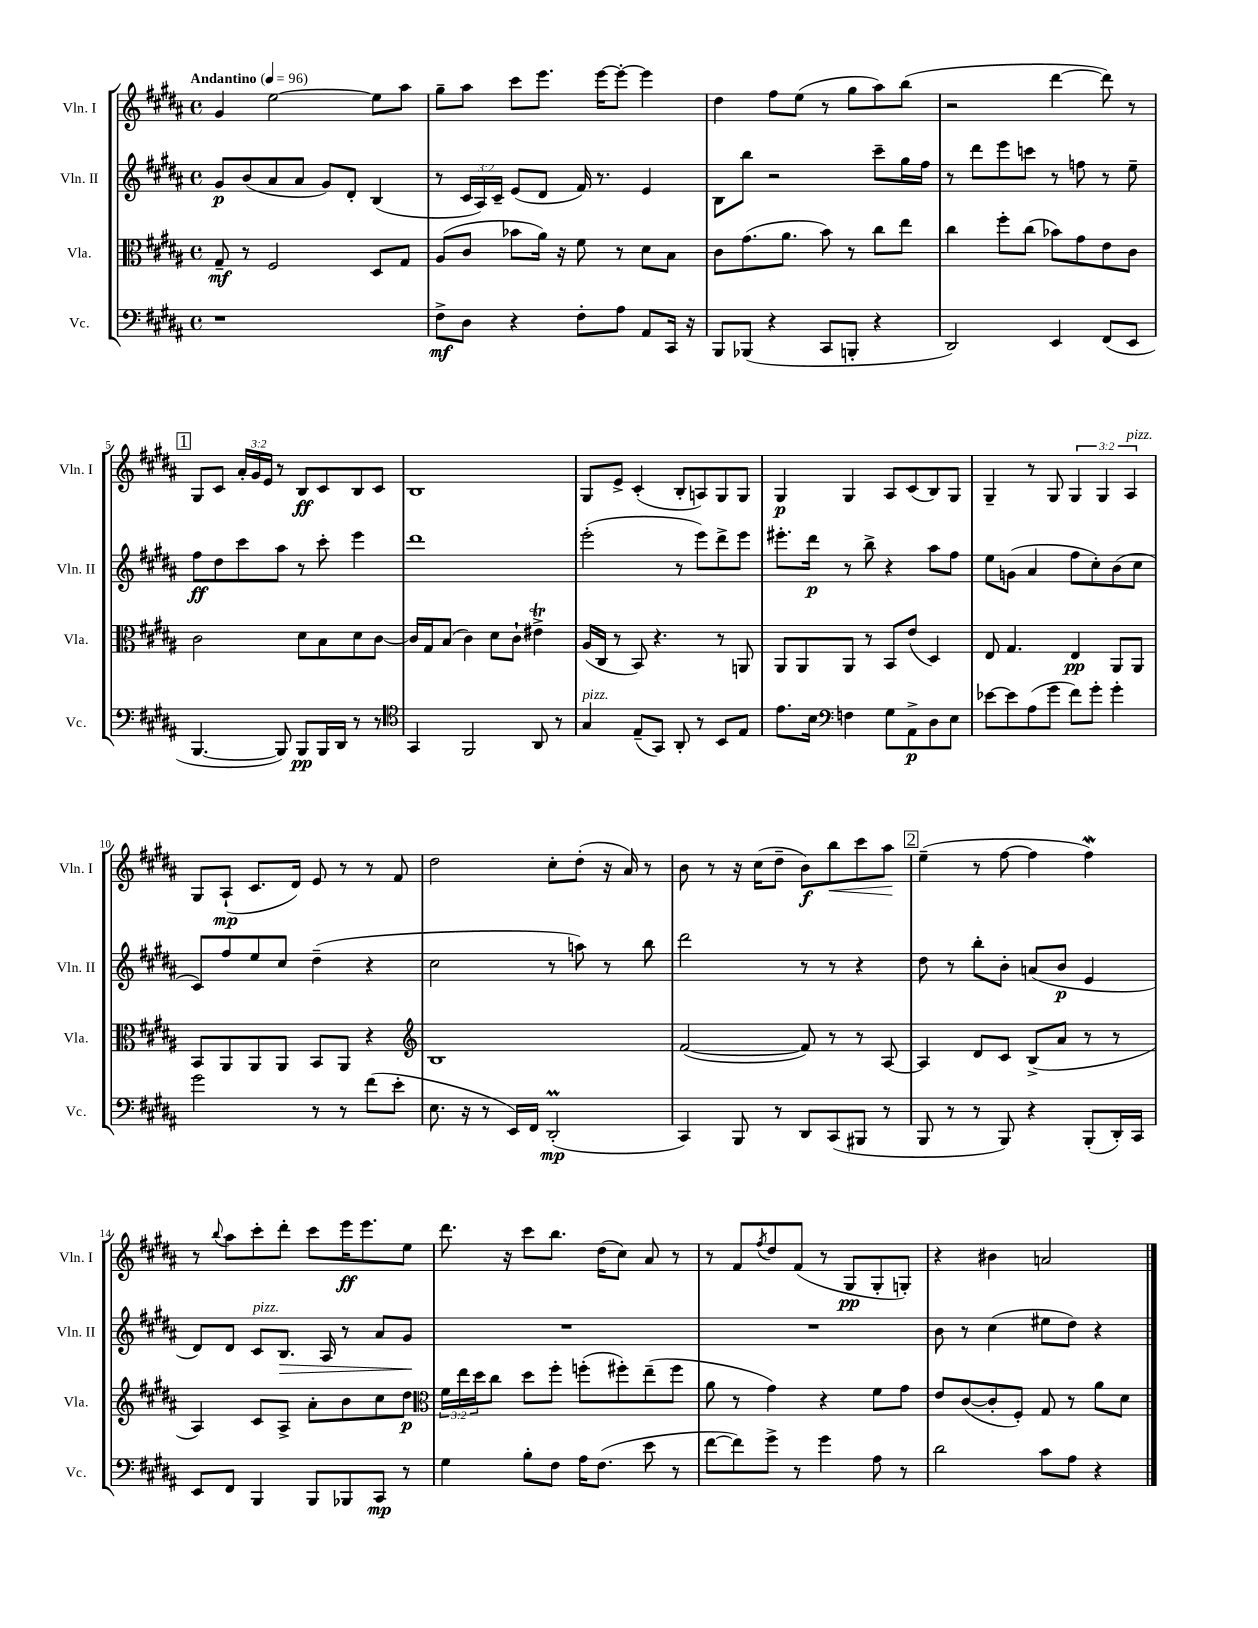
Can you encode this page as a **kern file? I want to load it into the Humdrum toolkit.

**kern	**dynam	**kern	**dynam	**kern	**dynam	**kern	**dynam
*part4	*part4	*part3	*part3	*part2	*part2	*part1	*part1
*staff4	*staff4	*staff3	*staff3	*staff2	*staff2	*staff1	*staff1
*I"Vc.	*	*I"Vla.	*	*I"Vln. II	*	*I"Vln. I	*
*I'Vc.	*	*I'Vla.	*	*I'Vln. II	*	*I'Vln. I	*
*clefF4	*	*clefC3	*	*clefG2	*	*clefG2	*
*k[f#c#g#d#a#]	*	*k[f#c#g#d#a#]	*	*k[f#c#g#d#a#]	*	*k[f#c#g#d#a#]	*
*M4/4	*	*M4/4	*	*M4/4	*	*M4/4	*
*met(c)	*	*met(c)	*	*met(c)	*	*met(c)	*
*MM96	*	*MM96	*	*MM96	*	*MM96	*
=1	=1	=1	=1	=1	=1	=1	=1
!	!	!	!	!	!	!LO:TX:a:B:t=Andantino	!
1r	.	8G#~/	mf	8g#/L	p	4g#/	.
.	.	8r	.	(8b/	.	.	.
.	.	2F#/	.	8a#/	.	[2ee\	.
.	.	.	.	8a#/J	.	.	.
.	.	.	.	8g#/L)	.	.	.
.	.	.	.	8d#'/J	.	.	.
.	.	8D#/L	.	(4B/	.	8ee\L]	.
.	.	8G#/J	.	.	.	8aa#\J	.
=2	=2	=2	=2	=2	=2	=2	=2
8F#^\L	mf	(8A#/L	.	8r	.	8gg#~\L	.
8D#\J	.	8c#/J	.	24c#/LL	.	8aa#\J	.
.	.	.	.	24A#/)	.	.	.
.	.	.	.	24c#~/JJ	.	.	.
4r	.	8b-X\L	.	(8e/L	.	8ccc#\L	.
.	.	16a#\Jk)	.	8d#/J	.	8.eee\J	.
.	.	16r	.	.	.	.	.
8F#'\L	.	8f#\	.	16f#/)	.	.	.
.	.	.	.	8.r	.	[16eee\KL	.
8A#\J	.	8r	.	.	.	8eee'\J_	.
8AA#/L	.	8d#\L	.	4e/	.	4eee\]	.
16CC#/Jk	.	8B\J	.	.	.	.	.
16r	.	.	.	.	.	.	.
=3	=3	=3	=3	=3	=3	=3	=3
8BBB/L	.	8c#\L	.	8B\L	.	4dd#\	.
(8BBB-X/J	.	(8.g#\	.	8bb\J	.	.	.
4r	.	.	.	2r	.	8ff#\L	.
.	.	8.a#\J	.	.	.	.	.
.	.	.	.	.	.	(8ee\J	.
8CC#/L	.	8b\)	.	.	.	8r	.
8BBBn'/J	.	8r	.	.	.	8gg#\L	.
4r	.	8cc#\L	.	8ccc#~\L	.	8aa#\)	.
.	.	8ee\J	.	16gg#\L	.	(8bb\J	.
.	.	.	.	16ff#\JJ	.	.	.
=4	=4	=4	=4	=4	=4	=4	=4
2DD#/)	.	4cc#\	.	8r	.	2r	.
.	.	.	.	8ddd#\L	.	.	.
.	.	8ff#'\L	.	8eee\	.	.	.
.	.	(8cc#\J	.	8cccn\J	.	.	.
4EE/	.	8b-X\L)	.	8r	.	[4ddd#\	.
.	.	8g#\	.	8ffn\	.	.	.
(8FF#/L	.	8e\	.	8r	.	8ddd#\])	.
8EE/J	.	8c#\J	.	8ee~\	.	8r	.
!!LO:LB:g=z
!!LO:REH:place=s1:t=1
=5	=5	=5	=5	=5	=5	=5	=5
[4.BBB/	.	2c#\	.	8ff#\L	ff	8G#/L	.
.	.	.	.	8dd#\	.	8c#/J	.
.	.	.	.	8ccc#\	.	24a#'/LL	.
.	.	.	.	.	.	24g#/	.
.	.	.	.	.	.	24e/JJ	.
8BBB/])	.	.	.	8aa#\J	.	8r	.
8BBB/L	pp	8d#\L	.	8r	.	8B/L	ff
16BBB/L	.	8B\	.	8ccc#'\	.	8c#/	.
16DD#/JJ	.	.	.	.	.	.	.
8r	.	8d#\	.	4eee\	.	8B/	.
8r	.	[8c#\J	.	.	.	8c#/J	.
=6	=6	=6	=6	=6	=6	=6	=6
*clefC4	*	*	*	*	*	*	*
4GG#/	.	16c#/LL]	.	1ddd#	.	1B	.
.	.	16G#/J	.	.	.	.	.
.	.	(8B/J	.	.	.	.	.
2FF#/	.	4c#\)	.	.	.	.	.
.	.	8d#\L	.	.	.	.	.
.	.	8c#`\J	.	.	.	.	.
8AA#/	.	4e#Xt^\	.	.	.	.	.
8r	.	.	.	.	.	.	.
=7	=7	=7	=7	=7	=7	=7	=7
!LO:TX:a:i:t=pizz.	!	!	!	!	!	!	!
4G#/	.	(16A#/LL	.	(2eee'\	.	8G#/L	.
.	.	16C#/JJ	.	.	.	.	.
.	.	8r	.	.	.	8e^/J	.
(8E~/L	.	8BB/)	.	.	.	(4c#'/	.
8GG#/J)	.	4.r	.	.	.	.	.
8AA#'/	.	.	.	8r	.	8B'/L	.
8r	.	.	.	8eee\L)	.	8An/)	.
8BB/L	.	8r	.	8ddd#^\	.	8G#/	.
8E/J	.	8AAn/	.	8eee\J	.	8G#/J	.
=8	=8	=8	=8	=8	=8	=8	=8
8.e\L	.	8AA#/L	.	8.eee#X'\L	.	4G#/	p
.	.	8AA#/	.	.	.	.	.
16B\Jk	.	.	.	16ddd#\Jk	p	.	.
*clefF4	*	*	*	*	*	*	*
4Fn\	.	8AA#/J	.	8r	.	4G#/	.
.	.	8r	.	8bb^\	.	.	.
8G#\L	.	8BB/L	.	4r	.	8A#/L	.
8AA#^\	p	(8e/J	.	.	.	(8c#/	.
8D#\	.	4D#/)	.	8aa#\L	.	8B/)	.
8E\J	.	.	.	8ff#\J	.	8G#/J	.
=9	=9	=9	=9	=9	=9	=9	=9
[8e-X\L	.	8E/	.	8ee\L	.	4G#~/	.
8e-\]	.	4.G#/	.	(8gn\J	.	.	.
(8A#\	.	.	.	4a#/	.	8r	.
8g#\J	.	.	.	.	.	8G#/	.
8f#\L)	.	4E/	pp	8ff#\L	.	6G#/	.
8g#'\J	.	.	.	8cc#'\)	.	.	.
.	.	.	.	.	.	6G#/	.
4g#'\	.	8AA#/L	.	(8b\	.	.	.
!	!	!	!	!	!	!LO:TX:a:i:t=pizz.	!
.	.	.	.	.	.	6A#/	.
.	.	8AA#/J	.	8cc#\J	.	.	.
!!LO:LB:g=z
=10	=10	=10	=10	=10	=10	=10	=10
2g#\	.	8BB/L	.	8c#/L)	.	8G#/L	.
.	.	8AA#/	.	8ff#/	.	(8A#`/J	mp
.	.	8AA#/	.	8ee/	.	8.c#/L	.
.	.	8AA#/J	.	8cc#/J	.	.	.
.	.	.	.	.	.	16d#/Jk)	.
8r	.	8BB/L	.	(4dd#~\	.	8e/	.
8r	.	8AA#/J	.	.	.	8r	.
(8f#\L	.	4r	.	4r	.	8r	.
8e'\J	.	.	.	.	.	8f#/	.
=11	=11	=11	=11	=11	=11	=11	=11
*	*	*clefG2	*	*	*	*	*
8.E\	.	1B	.	2cc#\	.	2dd#\	.
16r	.	.	.	.	.	.	.
8r	.	.	.	.	.	.	.
16EE/LL)	.	.	.	.	.	.	.
16FF#/JJ	.	.	.	.	.	.	.
(2DD#m'/	mp	.	.	8r	.	8cc#'\L	.
.	.	.	.	8aan\)	.	(8dd#'\J	.
.	.	.	.	8r	.	16r	.
.	.	.	.	.	.	16a#/)	.
.	.	.	.	8bb\	.	8r	.
=12	=12	=12	=12	=12	=12	=12	=12
4CC#/)	.	([2f#/	.	2ddd#\	.	8b\	.
.	.	.	.	.	.	8r	.
8BBB/	.	.	.	.	.	16r	.
.	.	.	.	.	.	(16cc#\KL	.
8r	.	.	.	.	.	8dd#~\J	.
8DD#/L	.	8f#/])	.	8r	.	8b\L)	f
!	!	!	!	!	!	!	!LO:HP:b
(8CC#/	.	8r	.	8r	.	8bb\	<
8BBB#X/J	.	8r	.	4r	.	8ccc#\	.
8r	.	[8A#/	.	.	.	8aa#\J	.
.	.	.	.	.	.	.	[
!!LO:REH:place=s1:t=2
=13	=13	=13	=13	=13	=13	=13	=13
8BBB/	.	4A#/]	.	8dd#\	.	(4ee~\	.
8r	.	.	.	8r	.	.	.
8r	.	8d#/L	.	8bb'\L	.	8r	.
8BBB/)	.	8c#/J	.	8b'\J	.	[8ff#\	.
4r	.	(8B^/L	.	(8an/L	.	4ff#\]	.
.	.	8a#/J	.	8b/J	p	.	.
(8BBB'/L	.	8r	.	4e/	.	4ff#W\)	.
16DD#'/L)	.	8r	.	.	.	.	.
16CC#/JJ	.	.	.	.	.	.	.
!!LO:LB:g=z
=14	=14	=14	=14	=14	=14	=14	=14
8EE/L	.	4A#/)	.	8d#/L)	.	8r	.
.	.	.	.	.	.	8qqbb/	.
8FF#/J	.	.	.	8d#/J	.	8aa#\L	.
!	!	!	!	!LO:TX:a:i:t=pizz.	!	!	!
4BBB/	.	8c#/L	.	8c#/L	.	8ccc#'\	.
!	!	!	!	!	!LO:HP:b	!	!
.	.	8A#^/J	.	8.B/J	>	8ddd#'\J	.
8BBB/L	.	8a#'\L	.	.	.	8ccc#\L	.
.	.	.	.	16A#/	.	.	.
8BBB-X/	.	8b\	.	8r	.	16eee\K	ff
.	.	.	.	.	.	8.eee\	.
8CC#/J	mp	8cc#\	.	8a#/L	.	.	.
8r	.	8dd#\J	p	8g#/J	.	8ee\J	.
.	.	.	.	.	]	.	.
=15	=15	=15	=15	=15	=15	=15	=15
*	*	*clefC3	*	*	*	*	*
4G#\	.	24f#\LL	.	1r	.	8.ddd#\	.
.	.	24ee\	.	.	.	.	.
.	.	24dd#\J	.	.	.	.	.
.	.	8cc#\J	.	.	.	.	.
.	.	.	.	.	.	16r	.
8B'\L	.	8dd#\L	.	.	.	8ccc#\L	.
8F#\J	.	8ff#'\J	.	.	.	8.bb\J	.
16A#\KL	.	(8ffn'\L	.	.	.	.	.
(8.F#\J	.	.	.	.	.	(16dd#\KL	.
.	.	8ff#X'\)	.	.	.	8cc#\J)	.
8e\	.	(8ee~\	.	.	.	8a#/	.
8r	.	8ff#\J	.	.	.	8r	.
=16	=16	=16	=16	=16	=16	=16	=16
[8f#\L	.	8a#\	.	1r	.	8r	.
8f#\])	.	8r	.	.	.	8f#/L	.
.	.	.	.	.	.	8qff#/	.
8g#^\J	.	4g#\)	.	.	.	8dd#/	.
8r	.	.	.	.	.	(8f#/J	.
4g#\	.	4r	.	.	.	8r	.
.	.	.	.	.	.	8G#/L	pp
8A#\	.	8f#\L	.	.	.	8G#'/	.
8r	.	8g#\J	.	.	.	8Gn'/J)	.
=17	=17	=17	=17	=17	=17	=17	=17
2d#\	.	8e/L	.	8b\	.	4r	.
.	.	([8c#/	.	8r	.	.	.
.	.	8c#'/]	.	(4cc#\	.	4b#X\	.
.	.	8F#'/J)	.	.	.	.	.
8c#\L	.	8G#/	.	8ee#X\L	.	2an/	.
8A#\J	.	8r	.	8dd#\J)	.	.	.
4r	.	8a#\L	.	4r	.	.	.
.	.	8d#\J	.	.	.	.	.
==	==	==	==	==	==	==	==
*-	*-	*-	*-	*-	*-	*-	*-
